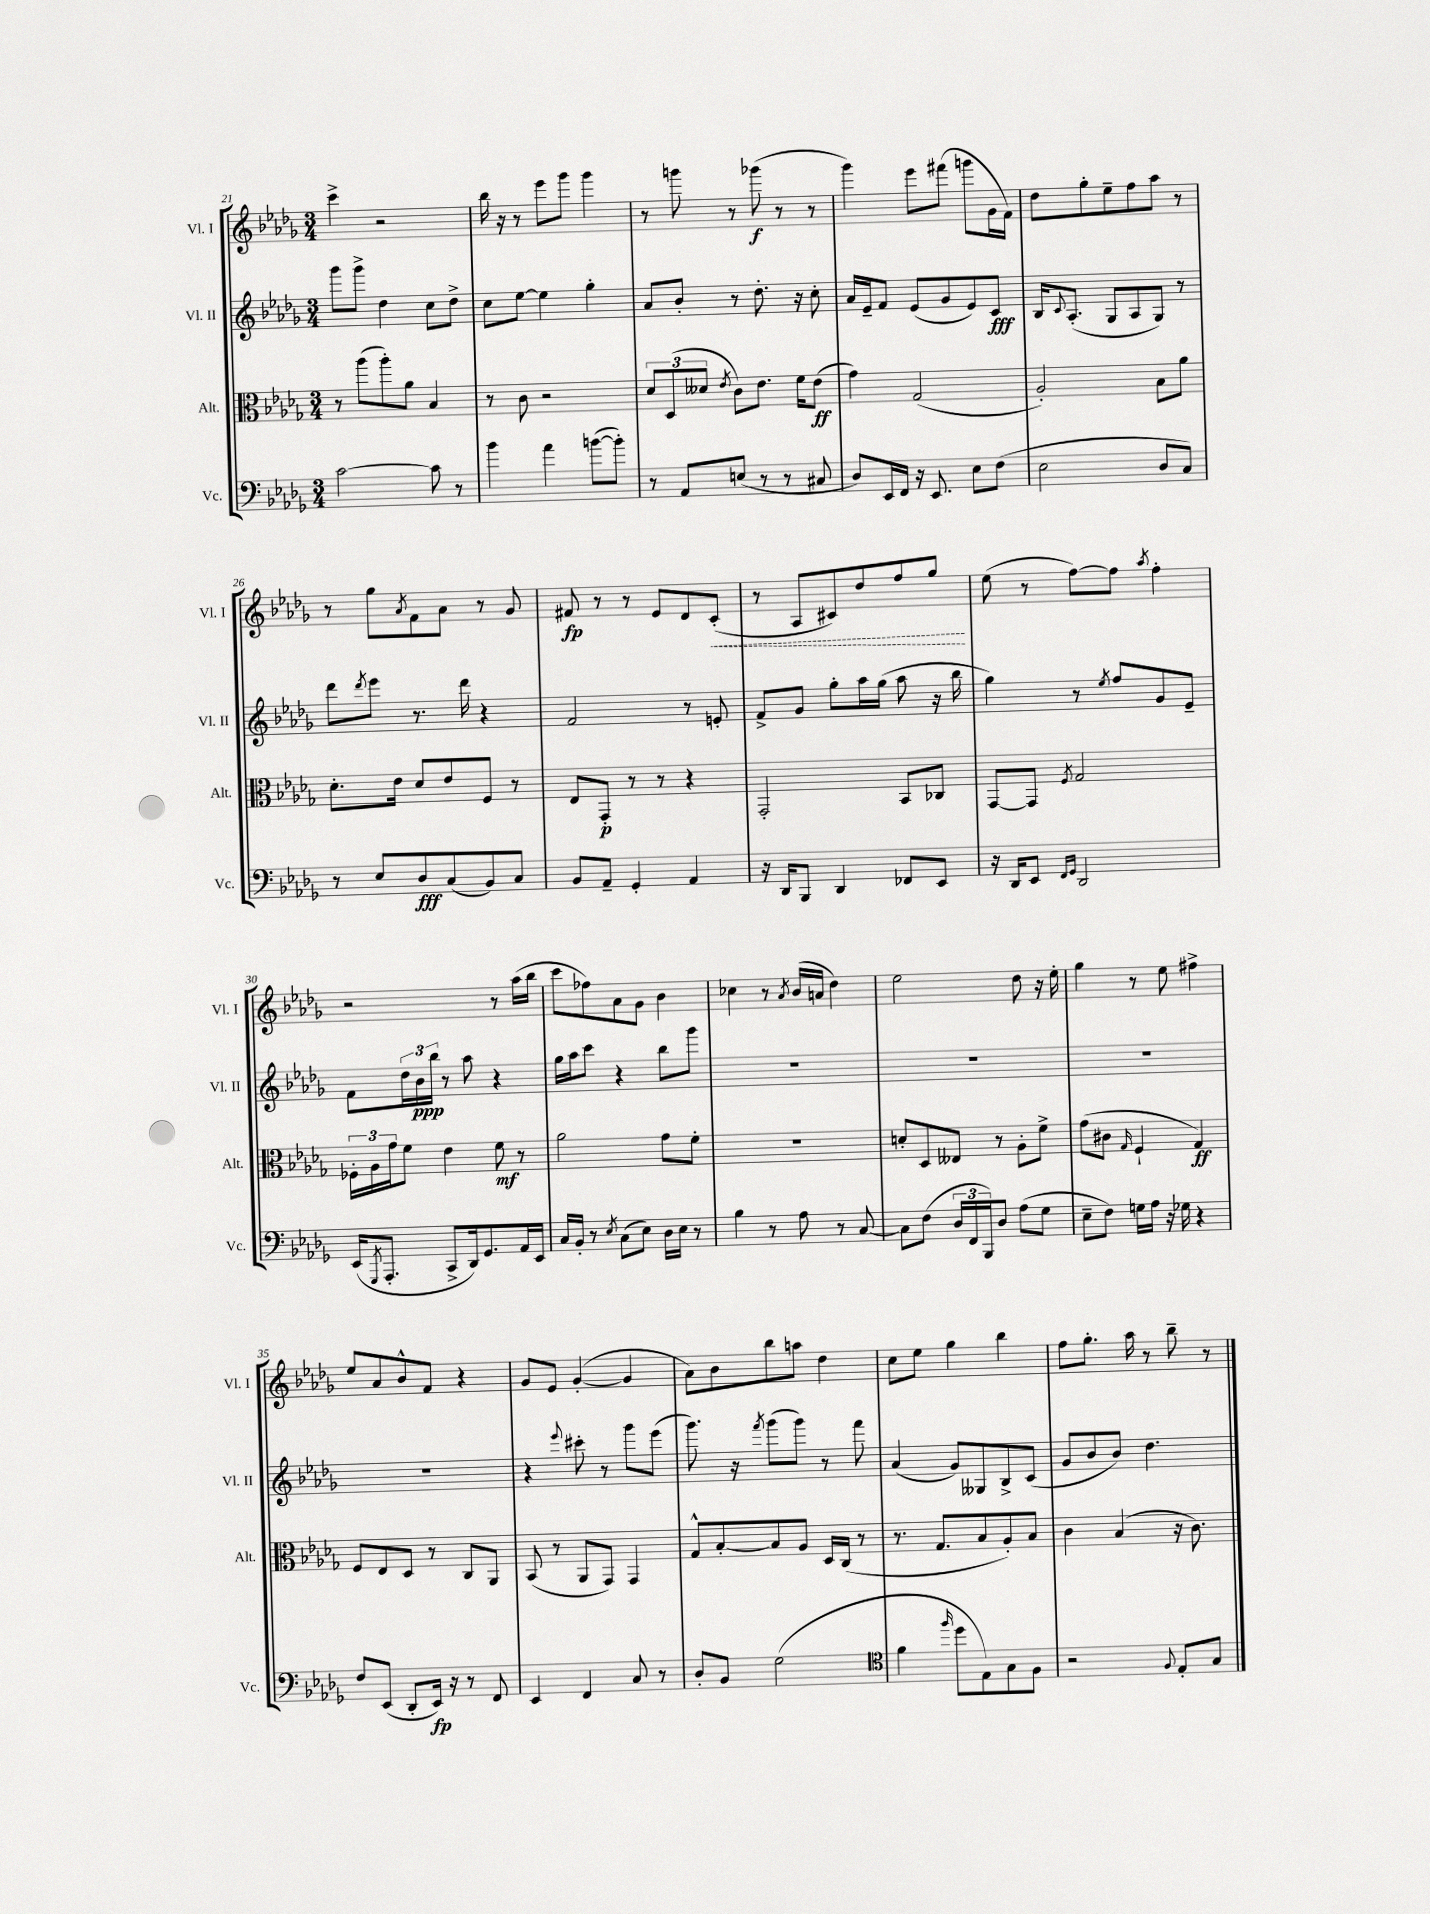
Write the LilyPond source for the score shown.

<<
\new StaffGroup <<
\new Staff = "s0" \with { instrumentName = "Vl. I" shortInstrumentName = "Vl. I" } {
    \clef treble \key des \major \numericTimeSignature \time 3/4
    c'''4-> r2 |
    bes''16 r16 r8 ees'''8 ges'''8 ges'''4 |
    r8 g'''8 r8 ges'''8\f( r8 r8 |
    ges'''4) ees'''8 fis'''8( g'''8 ges'16 f'16) |
    des''8 ges''8-. ees''8-- f''8 aes''8 r8 |
    r8 ges''8 \acciaccatura { aes'8 } f'8 aes'8 r8 ges'8 |
    fis'8\fp r8 r8 ees'8 des'8 \once \override Hairpin.style = #'dashed-line c'8-.\<( |
    r8 aes8 cis'8) des''8 f''8 ges''8\! |
    ees''8( r8 f''8~) f''8 \acciaccatura { aes''8 } f''4-. |
    r2 r8 aes''16( bes''16 |
    c'''8 fes''8) aes'8 ges'8 bes'4 |
    ces''4 r8 \acciaccatura { aes'8 } bes'16( a'16 des''4) |
    ees''2 des''8 r16 ees''16-. |
    ges''4 r8 ees''8 fis''4-> |
    ees''8 aes'8 bes'8-^ f'8 r4 |
    ges'8 ees'8 ges'4~-.( ges'4 |
    aes'8) bes'8 bes''8 a''8 des''4 |
    c''8 ees''8 ges''4 bes''4 |
    f''8 ges''8.-. aes''16 r8 bes''8-- r8 \bar "|." |
}
\new Staff = "s1" \with { instrumentName = "Vl. II" shortInstrumentName = "Vl. II" } {
    \clef treble \key des \major \numericTimeSignature \time 3/4
    ges'''8 ges'''8-> des''4 c''8 des''8-> |
    c''8 ees''8~ ees''4 ges''4-. |
    aes'8 bes'8-. r8 des''8.-. r16 c''8-. |
    aes'16 ees'16-- f'8 ees'8( ges'8 ees'8) c'8\fff |
    bes16 \appoggiatura { c'8 } aes8.-.( ges8 aes8 ges8) r8 |
    des'''8 \acciaccatura { des'''8 } ees'''8 r8. des'''16 r4 |
    f'2 r8 e'8-. |
    f'8-> ges'8 ges''8-. aes''16 ges''16( aes''8 r16 bes''16 |
    ges''4) r8 \acciaccatura { ees''8 } f''8 ges'8 ees'8-- |
    f'8 \tuplet 3/2 { des''16 bes'16\ppp bes''16 } r8 aes''8 r4 |
    ges''16 aes''16 c'''8 r4 bes''8 ges'''8 |
    R2. |
    R2. |
    R2. |
    R2. |
    r4 \appoggiatura { ees'''8 } cis'''8-. r8 ges'''8 ees'''8( |
    ges'''8.) r16 \acciaccatura { f'''8 } ges'''8( ges'''8) r8 f'''8 |
    aes'4( ges'8) geses8 bes8-> c'8( |
    ges'8 bes'8 bes'8) des''4. \bar "|." |
}
\new Staff = "s2" \with { instrumentName = "Alt." shortInstrumentName = "Alt." } {
    \clef alto \key des \major \numericTimeSignature \time 3/4
    r8 aes''8( aes''8-.) aes'8 bes4 |
    r8 c'8 r2 |
    \tuplet 3/2 { des'8 des8( deses'8 } \acciaccatura { ees'8 } c'8) ees'8. f'16 ees'8\ff( |
    ges'4) ges2( |
    aes2-.) bes8 aes'8 |
    des'8.-. ees'16 des'8 ees'8 f8 r8 |
    ees8 ges,8-.\p r8 r8 r4 |
    ges,2-. bes,8 ces8 |
    ges,8~ ges,8 \acciaccatura { f8 } ges2 |
    \tuplet 3/2 { fes16-. aes16 ges'16 } f'8 ees'4 f'8\mf r8 |
    aes'2 ges'8 f'8-. |
    R2. |
    d'8-. des8 eeses8 r8 aes8-. f'8-> |
    ges'8( cis'8 \grace { ges16 } f4-! ges4\ff) |
    f8 ees8 des8 r8 c8 aes,8 |
    bes,8( r8 aes,8 ges,8) ges,4 |
    ges8-^ bes8~-. bes8 aes8 des16 c16( r8 |
    r8. ges8. bes8 aes8-.) bes8 |
    c'4 bes4( r16 c'8.) \bar "|." |
}
\new Staff = "s3" \with { instrumentName = "Vc." shortInstrumentName = "Vc." } {
    \clef bass \key des \major \numericTimeSignature \time 3/4
    c'2~ c'8 r8 |
    bes'4 aes'4 b'8~( b'8-.) |
    r8 aes,8 e8( r8 r8 cis8 |
    des8) ees,16 f,16 r16 ees,8. ees8 f8( |
    ees2 des8 c8) |
    r8 ees8 des8\fff c8( bes,8) c8 |
    bes,8 aes,8-- ges,4-. aes,4 |
    r16 des,16 bes,,8 des,4 fes,8 ees,8 |
    r16 des,16 ees,8 \grace { f,16 ges,16 } des,2 |
    ees,16( \acciaccatura { ges,,8 } aes,,8.-. c,8-> des,16) ges,8. aes,16 ees,16 |
    c16 bes,16-. r8 \acciaccatura { ees8 } c8( ees8) des16 ees16 r8 |
    bes4 r8 aes8 r8 c8~ |
    c8 f8( \tuplet 3/2 { des16 f,16 bes,,16) } des8 aes8( ges8 |
    ees8-- f8) g16 aes16 r16 ges16 r4 |
    f8 ees,8( des,8-. ees,16\fp) r16 r8 f,8 |
    ees,4 f,4 c8 r8 |
    des8-. bes,8 ges2( |
    \clef tenor f'4 \grace { f''16 } des''8 ees8) ges8 f8 |
    r2 \appoggiatura { f8 } ees8-. ges8 \bar "|." |
}
>>
>>
\layout { \context { \Score currentBarNumber = #21 } }
